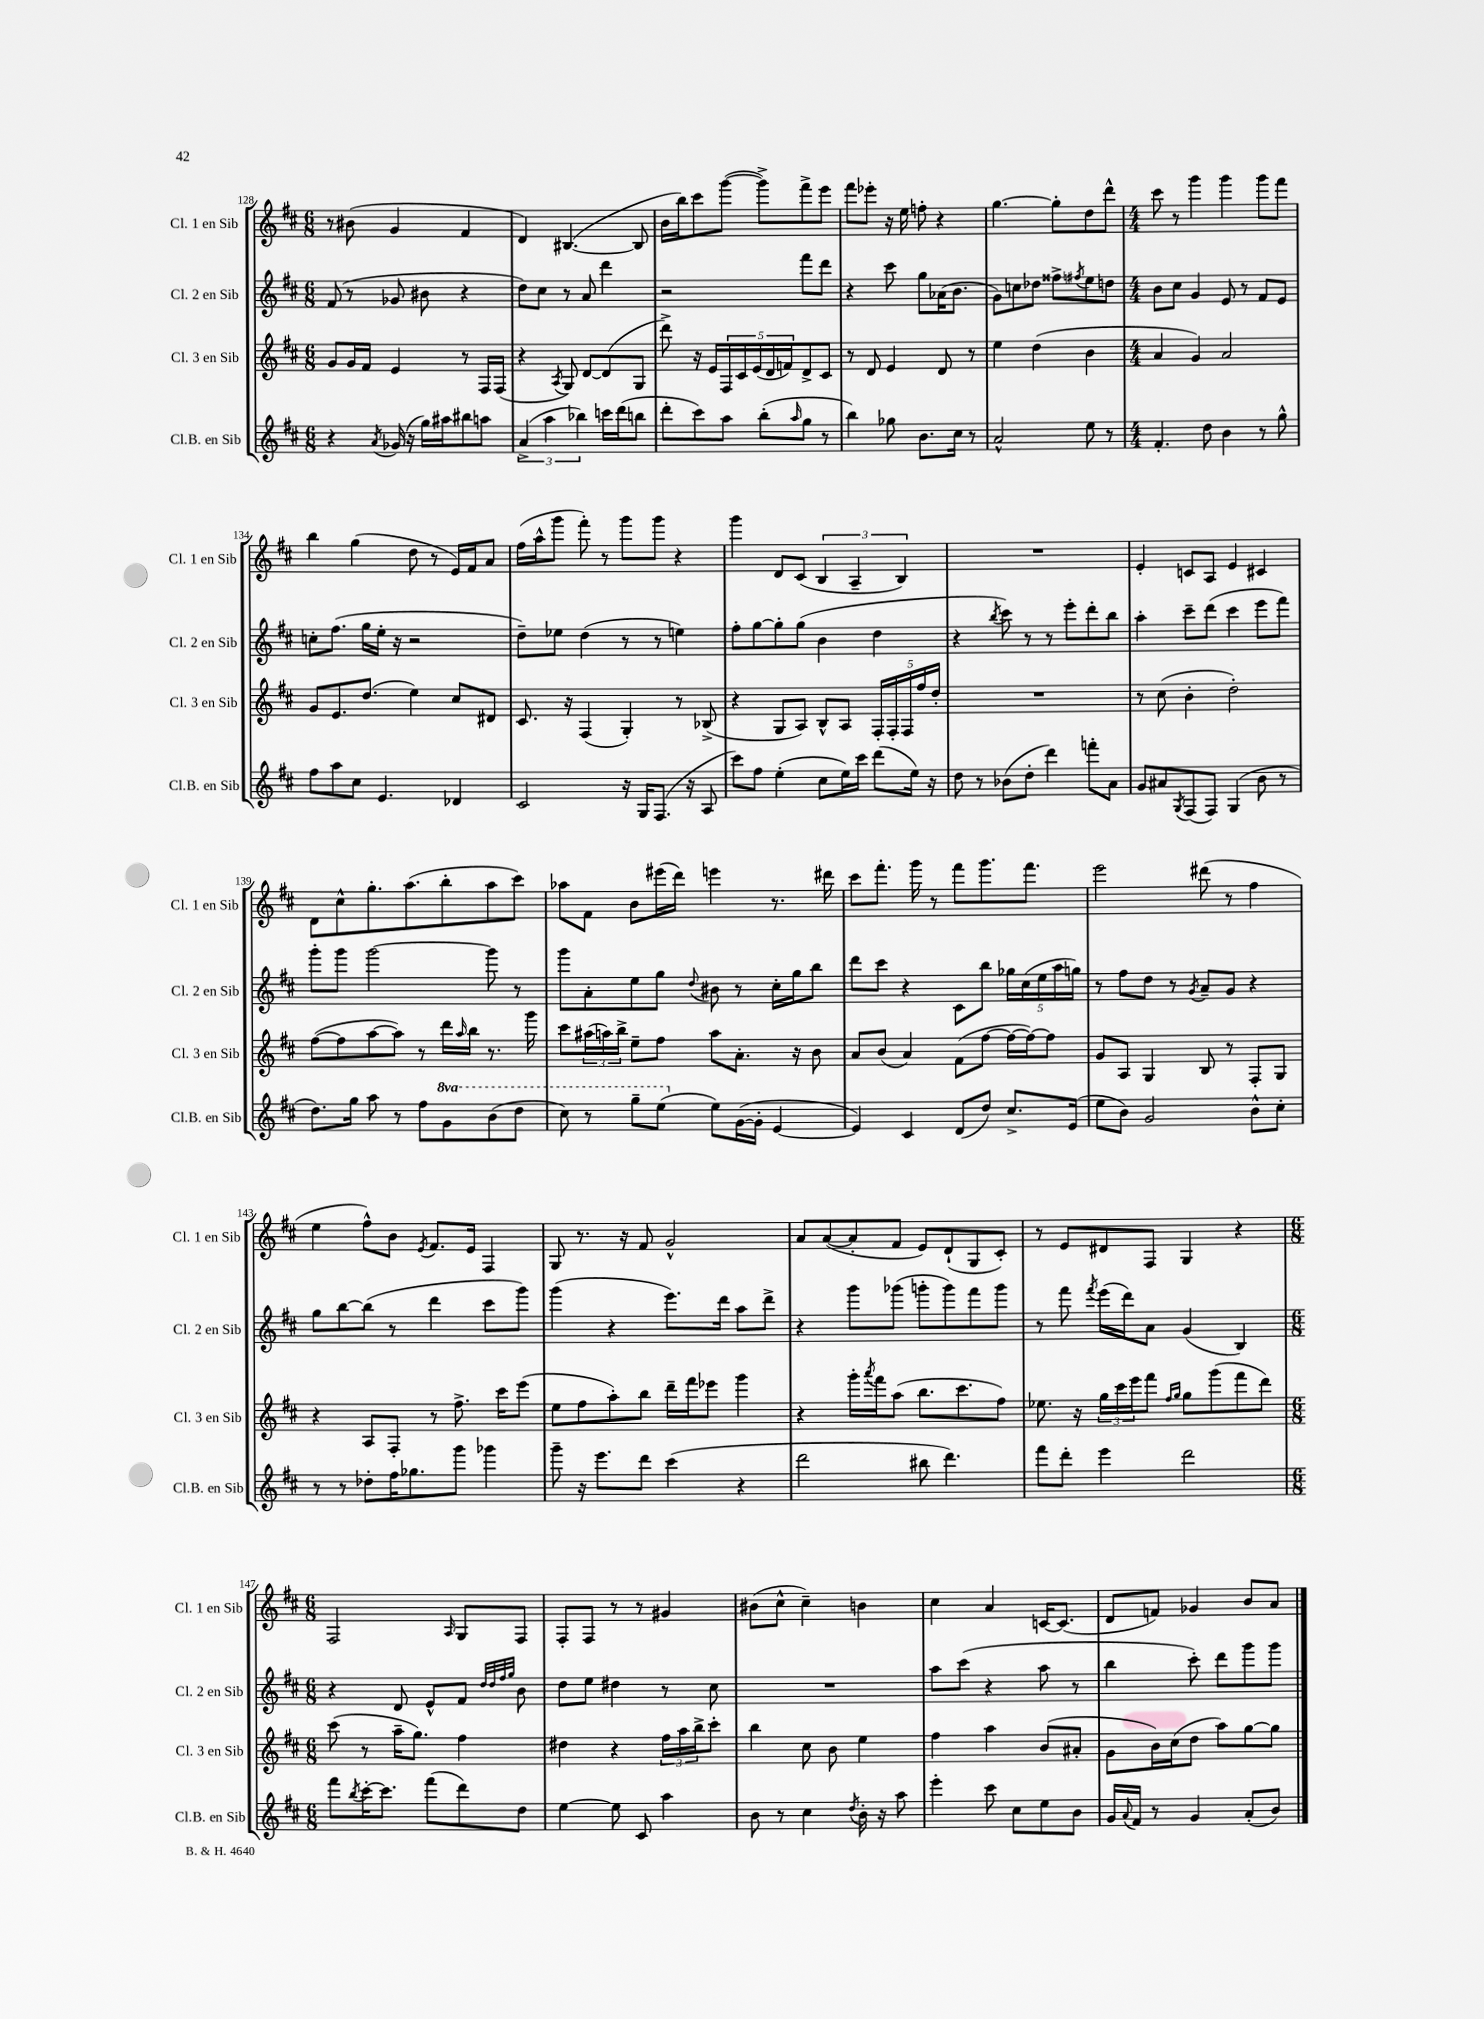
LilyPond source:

<<
\new StaffGroup <<
\new Staff = "s0" \with { instrumentName = "Cl. 1 en Sib" shortInstrumentName = "Cl. 1 en Sib" } {
    \clef treble \key d \major \numericTimeSignature \time 6/8
    r8 bis'8( g'4 fis'4 |
    d'4) bis4.~( bis8 |
    b'16 b''16) cis'''8 g'''8~( g'''8->) fis'''8-> e'''8 |
    fis'''8 ees'''8-. r16 e''16 f''8-. r4 |
    g''4.~ g''8-. d''8 d'''8-^ |
    \numericTimeSignature \time 4/4 cis'''8 r8 g'''4 g'''4 g'''8 fis'''8 |
    b''4 g''4( d''8 r8 e'16) fis'16 a'8 |
    fis''16( a''16-^ g'''8 fis'''8-.) r8 g'''8 g'''8 r4 |
    g'''4 d'8 cis'8( \tuplet 3/2 { b4 a4-- b4) } |
    R1 |
    e'4-. c'8 a8 e'4 cis'4 |
    d'8 cis''8-^ g''8.-. a''8.( b''8-. a''8 cis'''8) |
    aes''8 fis'8 b'8 eis'''16( d'''16) e'''4 r8. dis'''16 |
    cis'''8 fis'''8.-. g'''16 r8 fis'''8 g'''8. fis'''8. |
    e'''2 dis'''8( r8 fis''4 |
    e''4 fis''8-^) b'8 \acciaccatura { e'8 } fis'8. e'16 fis4 |
    g8 r8. r16 fis'8 g'2-^ |
    a'8 a'8~( a'8-. fis'8 e'8) d'8-!( g8 cis'8-.) |
    r8 e'8 dis'8 fis8 g4 r4 |
    \numericTimeSignature \time 6/8 fis2 \grace { a16 } g8 fis8 |
    fis8-. fis8 r8 r8 gis'4 |
    bis'8( cis''8-^ cis''4--) b'4 |
    cis''4 a'4 c'16~ c'8.( |
    d'8 f'8) ges'4 b'8 a'8 \bar "|." |
}
\new Staff = "s1" \with { instrumentName = "Cl. 2 en Sib" shortInstrumentName = "Cl. 2 en Sib" } {
    \clef treble \key d \major \numericTimeSignature \time 6/8
    fis'8( r8 ges'8 bis'8 r4 |
    d''8) cis''8 r8 a'8 d'''4 |
    r2 fis'''8 d'''8 |
    r4 cis'''8 g''8 aes'16( b'8. |
    g'8) c''8 des''8 fisis''8-> \acciaccatura { fis''8 } e''8 d''8 |
    \numericTimeSignature \time 4/4 b'8 cis''8 g'4 e'8 r8 fis'8 e'8 |
    c''8-. fis''8.( g''16 e''16-. r16 r2 |
    d''8--) ees''8 d''4( r8 r8 e''4) |
    fis''8-. g''8~ g''8-. g''8( b'4 d''4 |
    r4 \acciaccatura { b''8 } cis'''8) r8 r8 e'''8-. d'''8-. b''8 |
    a''4-. cis'''8-- d'''8( cis'''4 e'''8 fis'''8) |
    g'''8-. g'''8 g'''2~ g'''8 r8 |
    g'''8 a'8-. e''8 g''8 \appoggiatura { d''8 } bis'8 r8 cis''16-. g''16 b''8 |
    d'''8 cis'''8 r4 cis'8 b''8 \tuplet 5/4 { ges''16 cis''16( e''16 a''16 g''16) } |
    r8 fis''8 d''8 r8 \acciaccatura { g'8 } a'8-- g'8 r4 |
    g''8 b''8~ b''8( r8 d'''4 cis'''8 g'''8) |
    g'''4( r4 e'''8.) d'''16 a''8 d'''8-> |
    r4 g'''8 ges'''8( g'''8-. g'''8) fis'''8 g'''8 |
    r8 fis'''8 \acciaccatura { fis'''8 } e'''16( d'''16) a'8 g'4( b4) |
    \numericTimeSignature \time 6/8 r4 d'8 e'8-^ fis'8 \grace { d''32 d''32 fis''32 g''32 } b'8 |
    d''8 e''8 dis''4 r8 cis''8 |
    R2. |
    a''8 cis'''8( r4 a''8 r8 |
    b''4 cis'''8-.) d'''8 g'''8 g'''8 \bar "|." |
}
\new Staff = "s2" \with { instrumentName = "Cl. 3 en Sib" shortInstrumentName = "Cl. 3 en Sib" } {
    \clef treble \key d \major \numericTimeSignature \time 6/8
    g'8 g'16 fis'16 e'4 r8 fis16 fis16( |
    r4 \acciaccatura { a8 } g8) d'8~ d'8( g8 |
    d'''8->) r16 e'16 \tuplet 5/4 { fis16 cis'16 e'16( d'16 f'16) } d'8-> cis'8 |
    r8 d'8 e'4 d'8 r8 |
    e''4 d''4( b'4 |
    \numericTimeSignature \time 4/4 a'4 g'4) a'2 |
    g'8 e'8. d''8.( e''4) cis''8 dis'8 |
    cis'8. r16 fis4( g4-.) r8 bes8->( |
    r4 g8 a8) b8-^ a8 \tuplet 5/4 { fis16-. fis16-. fis16 fis''16 d''16-. } |
    R1 |
    r8 cis''8( b'4-. d''2-.) |
    fis''8~( fis''8 a''8~ a''8) r8 d'''16 \grace { a''16 } b''16 r8. g'''16 |
    cis'''8 \tuplet 3/2 { ais''16( a''16) b''16-> } e''8-- fis''8 a''8 a'8.-. r16 b'8 |
    a'8 b'8( a'4) fis'8( fis''8~ fis''16~ fis''16~) fis''8 |
    g'8 a8 g4 b8 r8 fis8-. g8 |
    r4 a8 fis8-. r8 fis''8.-> cis'''16 e'''8( |
    e''8 fis''8 a''8-.) b''8 d'''16-- fis'''16 ees'''8 g'''4 |
    r4 g'''16-. \acciaccatura { a'''8 } fis'''16 a''8( b''8. cis'''8. fis''8) |
    ees''8. r16 \tuplet 3/2 { g''16 cis'''16 e'''16 } fis'''8 \grace { fis''16 g''16 } g''8 g'''8( fis'''8 d'''8) |
    \numericTimeSignature \time 6/8 cis'''8( r8 a''16-- g''8.) fis''4 |
    dis''4 r4 \tuplet 3/2 { fis''16 a''16 b''16-> } cis'''8-. |
    b''4 cis''8 b'8 e''4 |
    fis''4 a''4 b'8( ais'8-. |
    g'8 b'16) cis''16( d''8 a''8) g''8~ g''8 \bar "|." |
}
\new Staff = "s3" \with { instrumentName = "Cl.B. en Sib" shortInstrumentName = "Cl.B. en Sib" } {
    \clef treble \key d \major \numericTimeSignature \time 6/8 \set Staff.ottavationMarkups = #ottavation-simple-ordinals
    r4 \acciaccatura { a'8 } ges'16( r16 g''16) ais''16 bis''8 a''8 |
    \tuplet 3/2 { a'4->( a''4 bes''4) } c'''16 d'''16( b''8 |
    d'''8-. cis'''8) a''8 b''8-.( \grace { a''16 } g''8 r8 |
    b''4) ges''8 b'8. cis''16 r8 |
    a'2-^ e''8 r8 |
    \numericTimeSignature \time 4/4 fis'4.-. d''8 b'4 r8 g''8-^ |
    fis''8 a''8 cis''8 e'4. des'4 |
    cis'2 r16 g16 fis8.( r16 a8 |
    cis'''8) fis''8 e''4-.( cis''8 e''16) cis'''16 d'''8( e''16) r16 |
    d''8 r8 bes'8( d''8-. d'''4) f'''8-. a'8 |
    g'8 ais'8 \acciaccatura { g8 } fis8( fis8) g4( b'8 r8 |
    d''8.) g''16 a''8 r8 fis''8 \ottava #1 g''8 b''8( d'''8 |
    cis'''8) r8 g'''8-- e'''8( \ottava #0 e''8) g'16~( g'16-. e'4~ |
    e'4) cis'4 d'8( d''8) cis''8.-> e'16( |
    e''8 b'8) g'2 b'8-^ cis''8-. |
    r8 r8 des''8-. fis''16 ges''8. g'''8 ges'''4 |
    g'''8-- r16 e'''8. d'''8 cis'''4( r4 |
    d'''2 bis''8 d'''4.) |
    fis'''8 d'''8-. e'''4 d'''2 |
    \numericTimeSignature \time 6/8 fis'''8 \acciaccatura { b''8 } cis'''16~-. cis'''8. fis'''8( d'''8) d''8 |
    e''4~ e''8 cis'8 a''4 |
    b'8 r8 cis''4 \acciaccatura { d''8 } b'16-. r16 a''8 |
    e'''4-. cis'''8 cis''8 e''8 b'8 |
    g'16 \appoggiatura { a'8 } fis'16 r8 g'4 a'8-.( b'8) \bar "|." |
}
>>
>>
\layout { \context { \Score currentBarNumber = #128 } }
